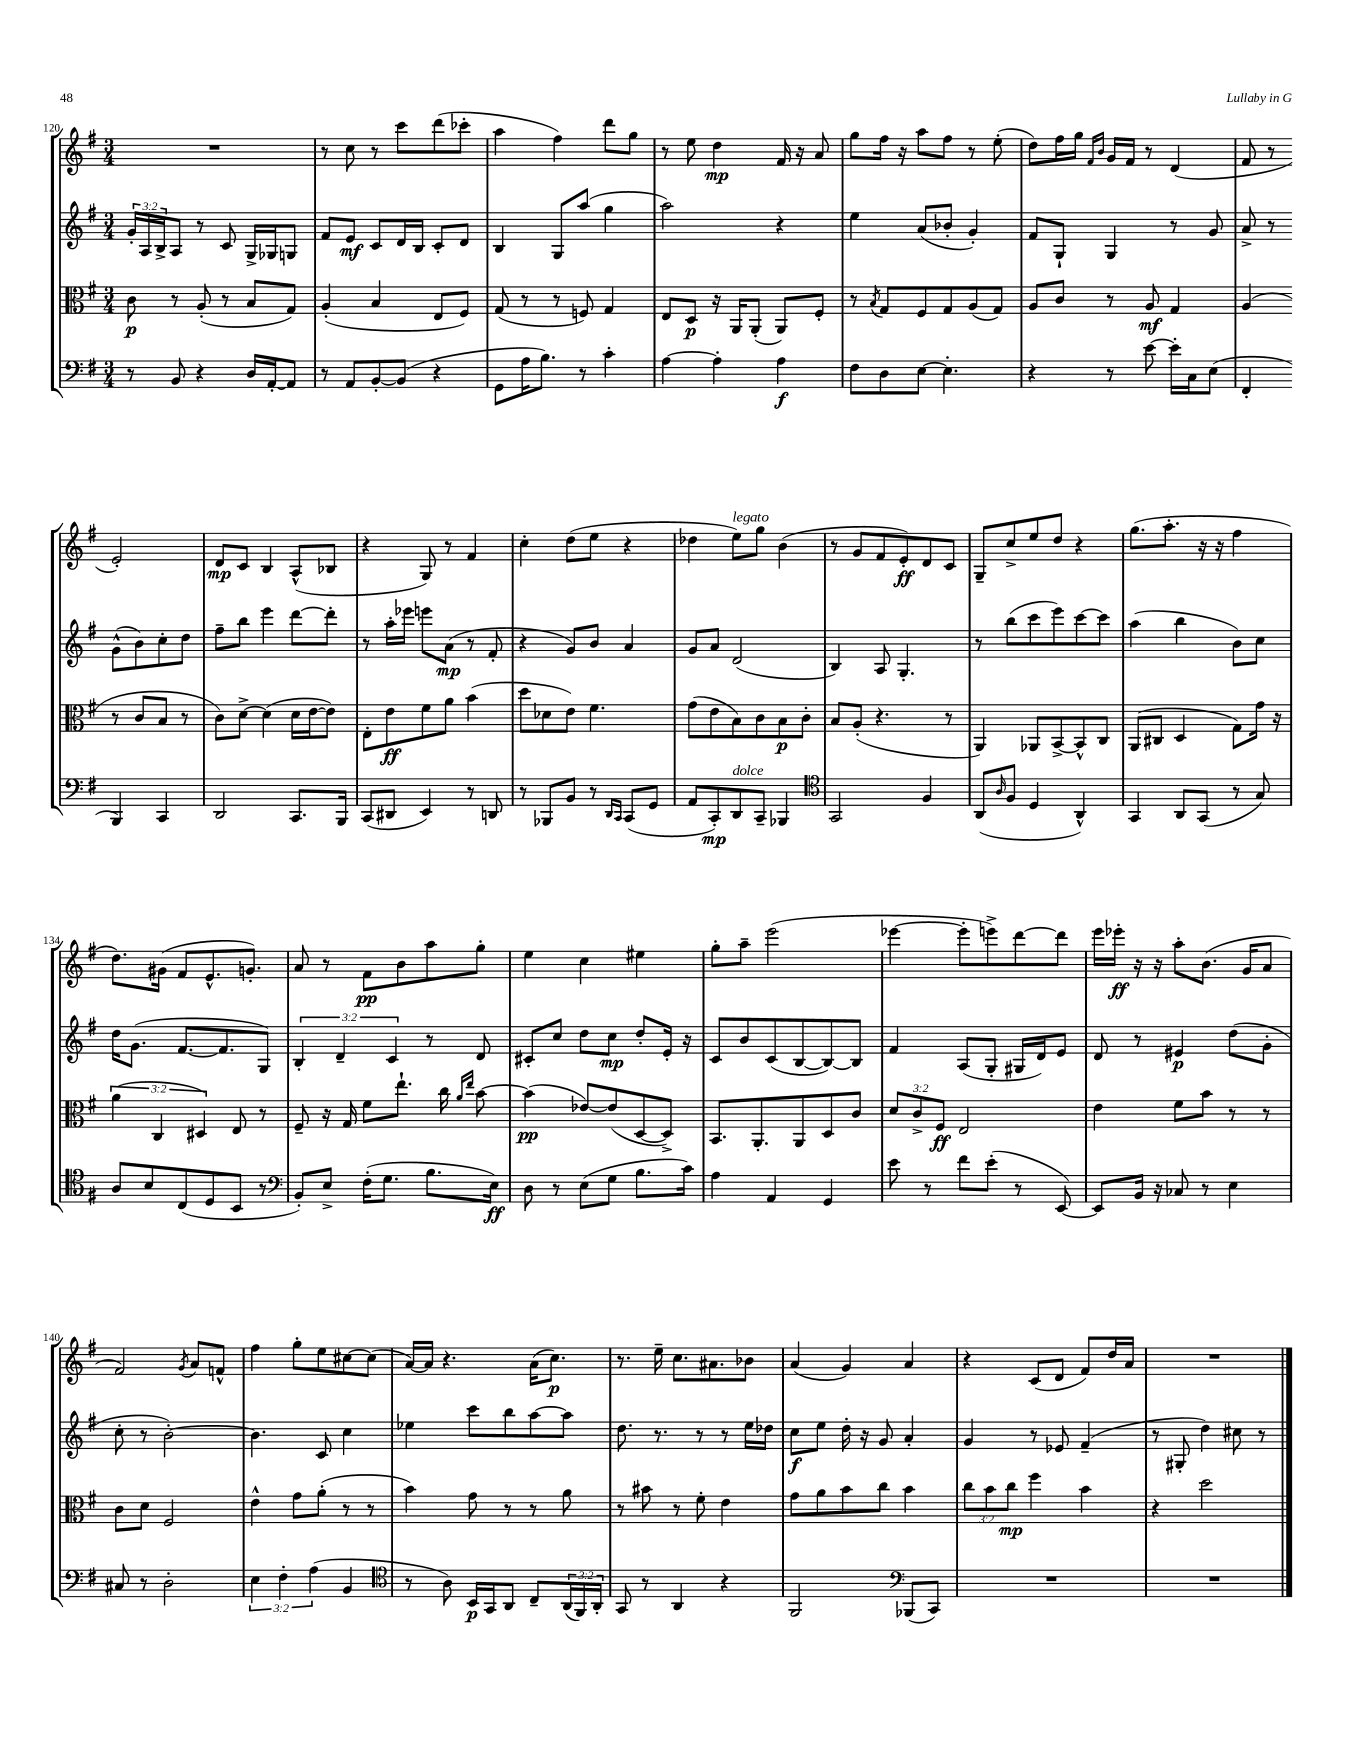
<<
\new StaffGroup <<
\new Staff = "s0" {
    \clef treble \key g \major \numericTimeSignature \time 3/4
    R2. |
    r8 c''8 r8 c'''8 d'''8( ces'''8-. |
    a''4 fis''4) d'''8 g''8 |
    r8 e''8 d''4\mp fis'16 r16 a'8 |
    g''8 fis''16 r16 a''8 fis''8 r8 e''8-.( |
    d''8) fis''16 g''16 \grace { fis'16 b'16 } g'16 fis'16 r8 d'4( |
    fis'8 r8 e'2-.) |
    d'8\mp c'8 b4 a8-^( bes8 |
    r4 g8) r8 fis'4 |
    c''4-. d''8( e''8 r4 |
    des''4 e''8^\markup { \italic "legato" }) g''8 b'4( |
    r8 g'8 fis'8 e'8-.\ff) d'8 c'8 |
    g8-- c''8-> e''8 d''8 r4 |
    g''8.( a''8.-. r16 r16 fis''4 |
    d''8.) gis'16( fis'8 e'8.-^ g'8.-.) |
    a'8 r8 fis'8\pp b'8 a''8 g''8-. |
    e''4 c''4 eis''4 |
    g''8-. a''8-- e'''2( |
    ees'''4~ ees'''8-. e'''8->) d'''8~ d'''8 |
    e'''16 ees'''16-.\ff r16 r16 a''8-. b'8.( g'16 a'8 |
    fis'2) \acciaccatura { g'8 } a'8 f'8-^ |
    fis''4 g''8-. e''8 cis''8~ cis''8( |
    a'16~) a'16 r4. a'16( c''8.\p) |
    r8. e''16-- c''8. ais'8. bes'8 |
    a'4( g'4) a'4 |
    r4 c'8( d'8 fis'8) d''16 a'16 |
    R2. \bar "|." |
}
\new Staff = "s1" {
    \clef treble \key g \major \numericTimeSignature \time 3/4 \override Staff.TupletNumber.text = #tuplet-number::calc-fraction-text
    \tuplet 3/2 { g'16-. a16 b16-> } a8 r8 c'8 g16-> ges16 g8 |
    fis'8 e'8\mf c'8 d'16 b16 c'8-. d'8 |
    b4 g8 a''8( g''4 |
    a''2) r4 |
    e''4 a'8( bes'8-. g'4-.) |
    fis'8 g8-! g4 r8 g'8 |
    a'8-> r8 g'8-^( b'8) c''8-. d''8 |
    fis''8-- b''8 e'''4 d'''8~ d'''8-. |
    r8 a''16-. ees'''16 e'''8 a'8\mp( r8 fis'8-. |
    r4 g'8) b'8 a'4 |
    g'8 a'8 d'2( |
    b4) a8 g4.-. |
    r8 b''8( c'''8 e'''8) c'''8~ c'''8 |
    a''4( b''4 b'8) c''8 |
    d''16 g'8.( fis'8.~ fis'8. g8) |
    \tuplet 3/2 { b4-. d'4-- c'4 } r8 d'8 |
    cis'8-. c''8 d''8 c''8\mp d''8-. e'16-. r16 |
    c'8 b'8 c'8( b8~ b8~) b8 |
    fis'4 a8( g8-. gis16 d'16) e'8 |
    d'8 r8 eis'4\p d''8( g'8-. |
    c''8-. r8 b'2~-.) |
    b'4. c'8 c''4 |
    ees''4 c'''8 b''8 a''8~ a''8 |
    d''8. r8. r8 r8 e''16 des''16 |
    c''8\f e''8 d''16-. r16 g'8 a'4-. |
    g'4 r8 ees'8 fis'4--( |
    r8 gis8-. d''4) cis''8 r8 \bar "|." |
}
\new Staff = "s2" {
    \clef alto \key g \major \numericTimeSignature \time 3/4 \override Staff.TupletNumber.text = #tuplet-number::calc-fraction-text
    c'8\p r8 a8-.( r8 b8 g8) |
    a4-.( b4 e8 fis8) |
    g8( r8 r8 f8) g4 |
    e8 d8\p r16 a,16 a,8-.( a,8) fis8-. |
    r8 \acciaccatura { b8 } g8 fis8 g8 a8( g8) |
    a8 c'8 r8 a8\mf g4 |
    a4( r8 c'8 b8 r8 |
    c'8) d'8~-> d'4( d'16 e'16~ e'8) |
    e8-. e'8\ff fis'8 a'8 b'4( |
    d''8 des'8 e'8) fis'4. |
    g'8( e'8 b8) c'8 b8\p c'8-. |
    b8 a8-.( r4. r8 |
    a,4) aes,8 b,8~-> b,8-^ c8 |
    a,8( cis8 d4 g8) g'16 r16 |
    \tuplet 3/2 { a'4( c4 dis4) } e8 r8 |
    fis8-- r16 g16 fis'8 e''8.-! c''16 \grace { a'16 e''16 } b'8~ |
    b'4\pp( ees'8~) ees'8( d8~ d8->) |
    b,8. a,8.-. a,8 d8 c'8 |
    \tuplet 3/2 { d'8 c'8-> fis8\ff } e2 |
    e'4 fis'8 b'8 r8 r8 |
    c'8 d'8 fis2 |
    e'4-^ g'8 a'8-.( r8 r8 |
    b'4) g'8 r8 r8 a'8 |
    r8 bis'8 r8 fis'8-. e'4 |
    g'8 a'8 b'8 c''8 b'4 |
    \tuplet 3/2 { c''8 b'8 c''8\mp } fis''4 b'4 |
    r4 d''2 \bar "|." |
}
\new Staff = "s3" {
    \clef bass \key g \major \numericTimeSignature \time 3/4 \override Staff.TupletNumber.text = #tuplet-number::calc-fraction-text
    r8 b,8 r4 d16 a,16~-. a,8 |
    r8 a,8 b,8~-. b,8( r4 |
    g,8 a16 b8.) r8 c'4-. |
    a4~ a4-. a4\f |
    fis8 d8 e8~ e4.-. |
    r4 r8 e'8~ e'16-. c16 e8( |
    fis,4-. b,,4) c,4 |
    d,2 c,8. b,,16 |
    c,8( dis,8 e,4) r8 d,8 |
    r8 bes,,8 b,8 r8 \grace { d,16 c,16 } c,8( g,8 |
    a,8 c,8-.\mp) d,8^\markup { \italic "dolce" } c,8-- bes,,4 |
    \clef tenor g,2 fis4 |
    a,8( \grace { a16 } fis8 d4 a,4-^) |
    g,4 a,8 g,8( r8 g8) |
    a8 b8 c8( d8 b,8 r8 |
    \clef bass b,8-.) e8-> fis16-.( g8. b8. e16\ff) |
    d8 r8 e8( g8 b8. c'16) |
    a4 a,4 g,4 |
    e'8 r8 fis'8 e'8-.( r8 e,8~) |
    e,8 b,16 r16 ces8 r8 e4 |
    cis8 r8 d2-. |
    \tuplet 3/2 { e4 fis4-. a4( } b,4 |
    \clef tenor r8 a8) b,16\p g,16 a,8 c8-- \tuplet 3/2 { a,16( fis,16) a,16-. } |
    g,8 r8 a,4 r4 |
    fis,2 \clef bass bes,,8( c,8) |
    R2. |
    R2. \bar "|." |
}
>>
>>
\layout { \context { \Score currentBarNumber = #120 } }
